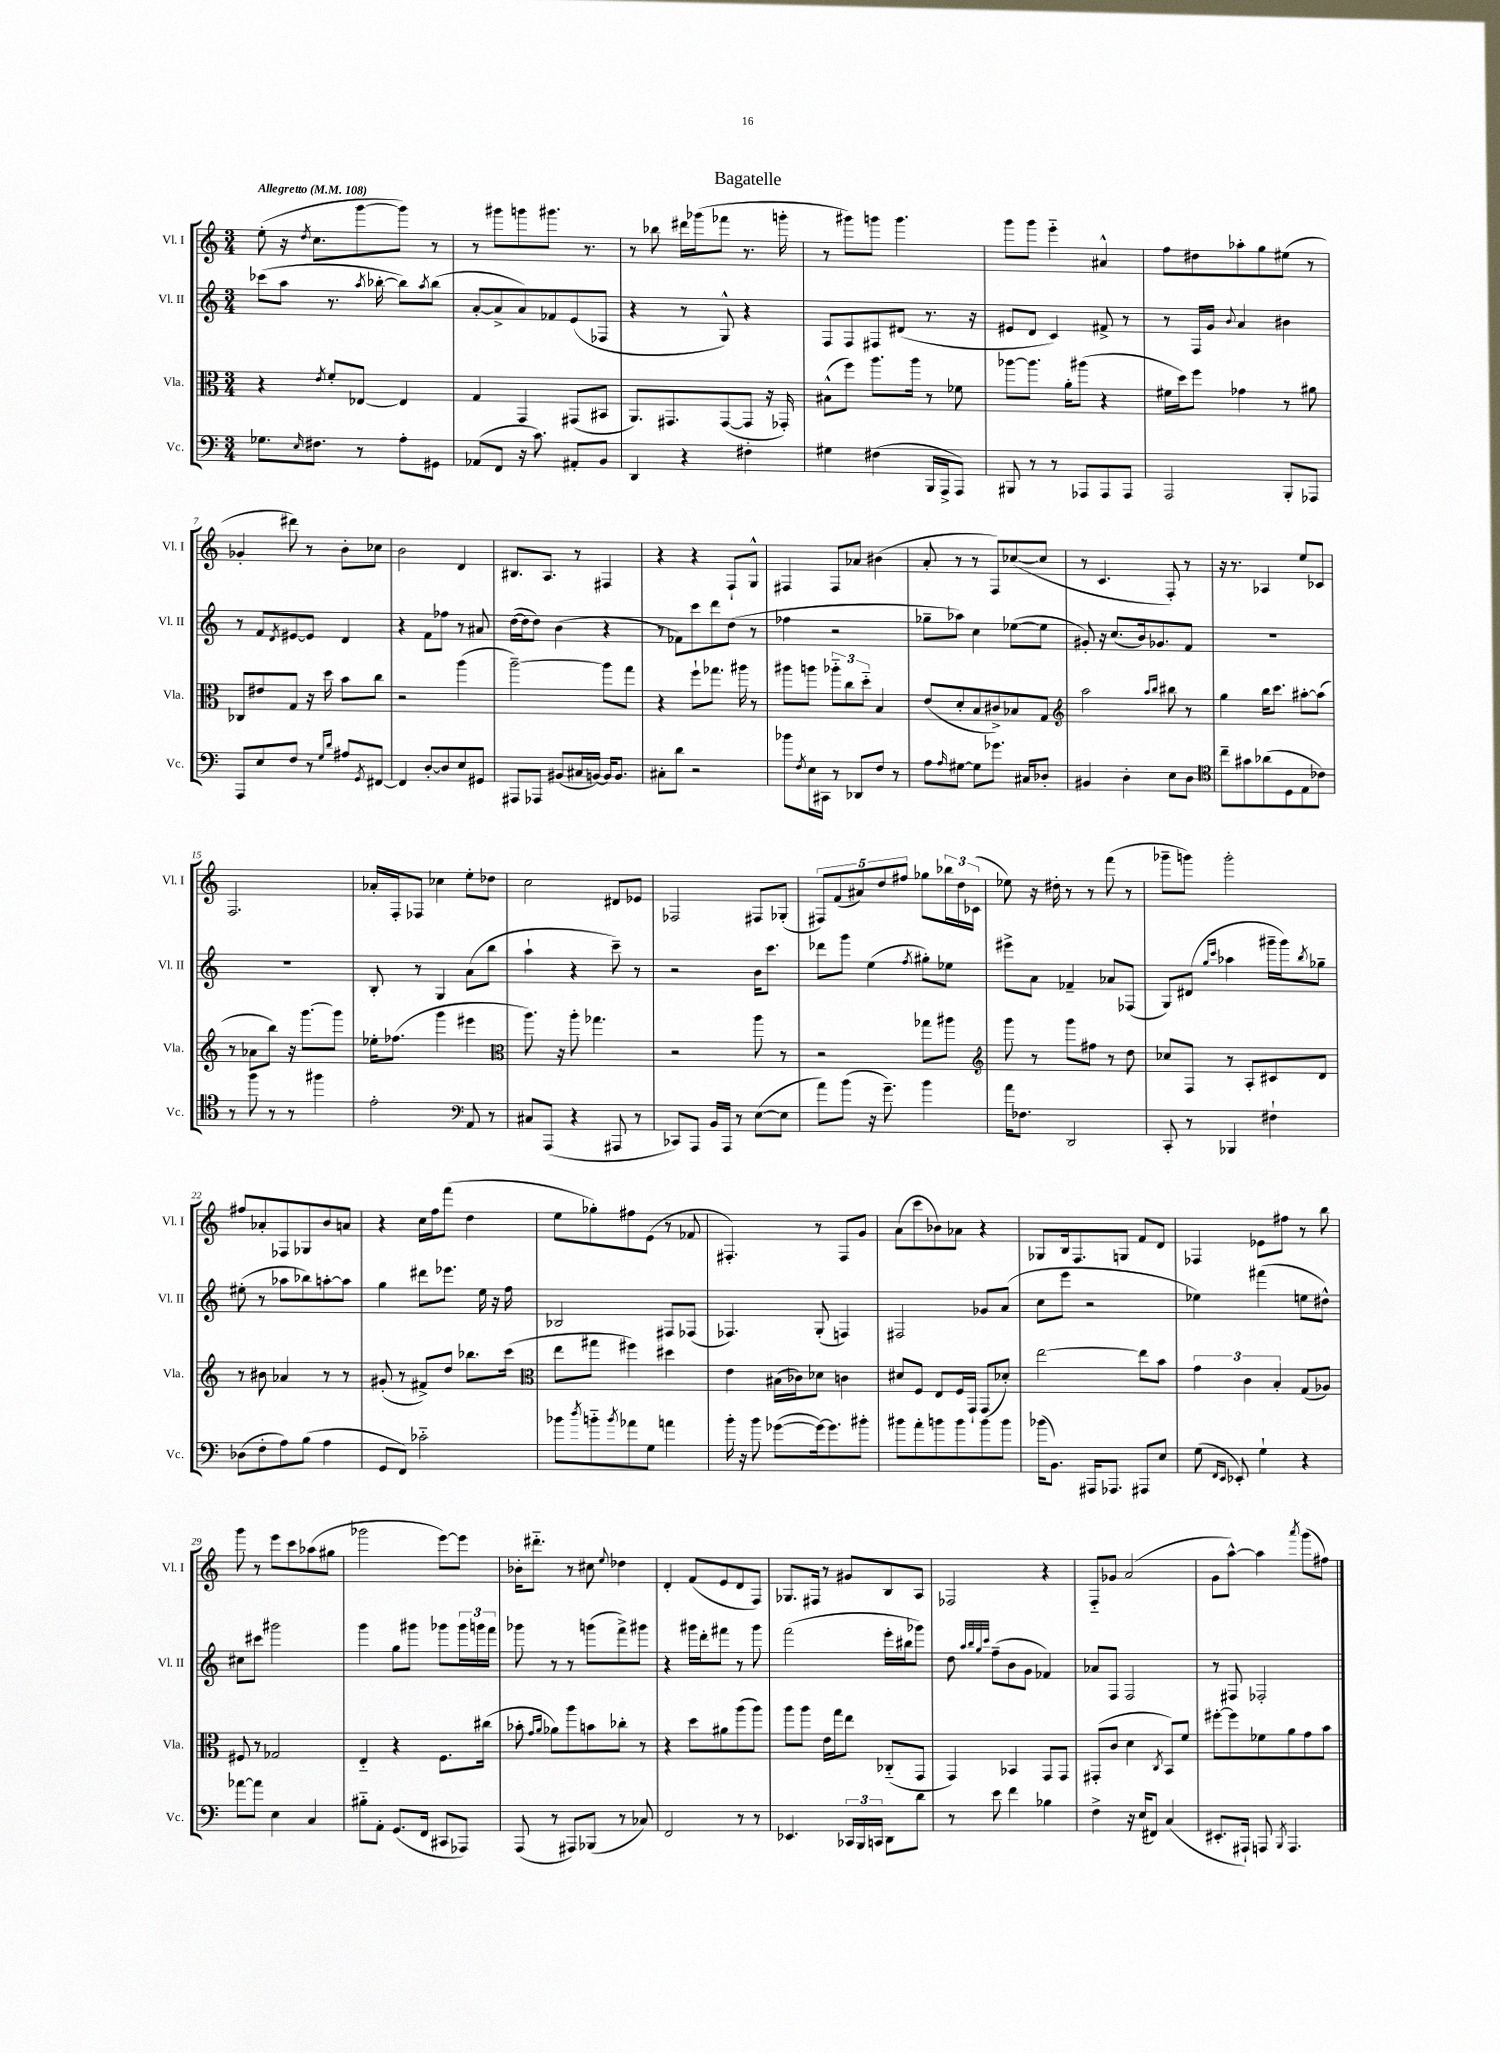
\header { title = "Bagatelle" }
<<
\new StaffGroup <<
\new Staff = "s0" \with { instrumentName = "Vl. I" shortInstrumentName = "Vl. I" } {
    \clef treble \key c \major \numericTimeSignature \time 3/4 \tempo "Allegretto" 4 = 108
    e''8-.( r16 \acciaccatura { d''8 } c''8. g'''8~ g'''8) r8 |
    r8 gis'''8 g'''8 gis'''8. r8. |
    r8 bes''8 dis'''16 ges'''16( fes'''8 r8. g'''16-. |
    r8 gis'''8) g'''8 g'''4. |
    g'''8 g'''8 e'''4-_ ais'4-^ |
    f''8 dis''8 aes''8-. g''8 eis''8( r8 |
    ges'4-. dis'''8) r8 b'8-. ces''8 |
    b'2 d'4 |
    bis8. a8. r8 fis4 |
    r4 r4 f8-! g8-^ |
    fis4 fis8 aes'8 bis'4( |
    a'8-. r8 r8 f8) ces''8~( ces''8 |
    r8 c'4. f8-.) r8 |
    r16 r8. aes4 e''8 ces'8 |
    f2. |
    aes'16-. f16-. fes8 ces''4 e''8-. des''8 |
    c''2 dis'8 ees'8 |
    fes2 fis8 ges8-.( |
    \tuplet 5/4 { fis8) f'8( ais'8) d''8 fis''8 } ges''8 \tuplet 3/2 { bes''16 d''16 ces'16( } |
    ees''8) r16 dis''16-. r8 r8 f'''8( r8 |
    ges'''8-- g'''8) g'''2-. |
    fis''8 aes'8-. fes8 ges8 b'8 a'8 |
    r4 c''16 f''16 f'''8( d''4 |
    e''8 ges''8-.) fis''8 e'8( r8 fes'8 |
    fis4.-.) r8 fis8 g'8 |
    a'8( c'''8 bes'8) aes'8 r4 |
    ges8 b16 f8. g8 f'8 d'8 |
    fes4 ees'8 fis''8 r8 b''8 |
    g'''8 r8 e'''8 c'''8 aes''8( gis''8 |
    ges'''2 e'''8~) e'''8 |
    bes'16-. dis'''8.-_ r8 cis''8 \appoggiatura { e''8 } des''4 |
    d'4-. f'8( e'8 d'8 f8) |
    ges8. fis16 r8 gis'8 b8 a8 |
    fes2 r4 |
    f8-_ ges'8 a'2( |
    g'8 a''8~-^) a''4 \acciaccatura { a'''8 } g'''8( fis''8) \bar "|." |
}
\new Staff = "s1" \with { instrumentName = "Vl. II" shortInstrumentName = "Vl. II" } {
    \clef treble \key c \major \numericTimeSignature \time 3/4
    ces'''8( a''8 r8. \acciaccatura { a''8 } bes''16~-. bes''8) \acciaccatura { a''8 } bes''8( |
    a'8~-. a'8-> a'8) fes'8 e'8( fes8 |
    r4 r8 g8-^) r4 |
    f8 f8 fis8 dis'8( r8. r16 |
    eis'8 d'8 c'4) fis'8-> r8 |
    r8 f16 g'16 \appoggiatura { b'8 } a'4 bis'4 |
    r8 f'8 \acciaccatura { d'8 } eis'8~ eis'8 d'4 |
    r4 f'8 fes''8 r8 ais'8 |
    d''16~( d''16 d''8) b'4( r4 |
    r8 fes'8) c'''8 d'''8 d''8( r8 |
    fes''4 r2 |
    ges''8-- aes''8) c''4 ees''8~( ees''8 |
    gis'8-.) r16 c''8.( b'16) ges'8. f'8 |
    R2. |
    R2. |
    b8-. r8 g4 a'8( b''8 |
    a''4-! r4 c'''8--) r8 |
    r2 b'16 c'''8. |
    des'''8 g'''8 e''4( \acciaccatura { f''8 } gis''8-.) ees''8 |
    eis'''8-> a'8 fes'4-- aes'8 fes8( |
    g8) dis'8( \grace { g''16 c'''16 } aes''4 gis'''16-- gis'''16) \acciaccatura { b''8 } ges''8-- |
    eis''8-.( r8 aes''8 bes''8) a''8~-. a''8 |
    g''4 dis'''8 ees'''8. e''16 r16 f''16 |
    bes2 fis8 fes8( |
    fes4.) g8-.( f4) |
    fis2 ges'8 a'8( |
    c''8 e'''8 r2 |
    ees''4) fis'''4( e''8 dis''8-^) |
    cis''8 cis'''8 gis'''2 |
    g'''4 g''8 gis'''8 ges'''8 \tuplet 3/2 { ges'''16 g'''16 f'''16 } |
    ges'''8 r8 r8 g'''8( f'''8->) gis'''8 |
    r4 gis'''16 d'''16-. fis'''8 r8 gis'''8 |
    f'''2( e'''16-. bis''16 ges'''8) |
    d''8 \grace { a''32 b''32 g''32 c'''32 } f''8--( b'8 g'8 fes'4) |
    aes'8 f8 f2 |
    r8 fis8 fes2-. \bar "|." |
}
\new Staff = "s2" \with { instrumentName = "Vla." shortInstrumentName = "Vla." } {
    \clef alto \key c \major \numericTimeSignature \time 3/4
    r4 \acciaccatura { e'8 } f'8-. ees8~ ees4 |
    g4 g,4 gis,8( bis,8 |
    a,8.) gis,8. gis,8~( gis,8 r16 ges,16-.) |
    bis8-^( f''8) a''8. a''16 r8 fes'8 |
    aes''8~ aes''8. a'16-. ais''8( r4 |
    fis'16 d''16) f''8 ges'4 r8 ais'8 |
    ces8 eis'8 g8 r16 d''16 b'8 c''8 |
    r2 a''4( |
    a''2~--) a''8 g''8 |
    r4 f''8-! ges''8. ais''16 r8 |
    ais''8 a''8 \tuplet 3/2 { aes''8-_ c''8 d''8-_ } b4 |
    e'8( d'8-. b8 cis'8->) bes8 g8 |
    \clef treble a''2 \grace { a''16 b''16 } bis''8 r8 |
    g''4 b''16 c'''8. ais''8~-. ais''8( |
    r8 aes'8 b''8) r16 g'''8.~ g'''8 |
    ees''16-. fes''8.( g'''4 eis'''4 |
    \clef alto a''8.) r16 a''8-. ges''4. |
    r2 a''8 r8 |
    r2 ges''8 ais''8 |
    \clef treble g'''8 r8 g'''8 fis''8 r8 d''8 |
    ces''8 f8 r8 a8-. cis'8 d'8 |
    r8 bis'8 aes'4 r8 r8 |
    gis'8-.( r8 fis'8->) d''8 bes''8. c'''16( |
    \clef alto e''8 gis''8 fis''4) dis''4 |
    e'4 bis16( ces'16) des'8 c'4 |
    dis'8 f8 e8 f16 g,16-! g,8( des'8-.) |
    e''2~ e''8 b'8 |
    \tuplet 3/2 { g'4 c'4 b4-. } g8( aes8) |
    fis8 r8 ges2 |
    e4-_ r4 f8. cis''16( |
    bes'8-. \grace { g'16 a'16 } aes'8) a''8 b'8 ces''8-. r8 |
    r4 d''8 ais'8 a''8( a''8) |
    a''8 a''8 e'16 g''16 e''8 ces8-_( g,8 |
    g,4) bes,4 g,8 g,8 |
    gis,8-.( c'8 d'4 \acciaccatura { c8 } b,8) f'8 |
    fis''8~-. fis''8 fes'8 a'8 g'8 b'8 \bar "|." |
}
\new Staff = "s3" \with { instrumentName = "Vc." shortInstrumentName = "Vc." } {
    \clef bass \key c \major \numericTimeSignature \time 3/4
    ges8. \grace { e16 } fis8. r8 a8-. gis,8 |
    aes,8( f,8 r16 c'8.) ais,8-. b,8 |
    d,4 r4 fis4-. |
    gis4 fis4( b,,16 a,,16-> a,,8) |
    bis,,8 r8 r8 aes,,8 aes,,8 aes,,8 |
    a,,2 b,,8-. aes,,8 |
    a,,8 e8 f8 r8 \grace { g16 d'16 } ais8 \acciaccatura { g,8 } fis,8~ |
    fis,4 d8~-. d8 e8 gis,8 |
    ais,,8 aes,,8 bis,8( cis16 b,16~) b,16 b,8. |
    cis8-. d'8 r2 |
    bes'8 \acciaccatura { f8 } e16 cis,16 r8 des,8 f8 r8 |
    a8 \grace { a16 } gis8~ gis8 ges'8. cis16 des8-. |
    bis,4 d4-. e8 d8 |
    \clef tenor c''8-- gis'8 aes'8( d8 e8 ces'8) |
    r8 f''8 r8 r8 fis''4 |
    e'2-. \clef bass a,8 r8 |
    cis8 a,,8( r4 ais,,8 r8 |
    ces,8) a,,8 b,16 a,,16 r8 e8~( e8 |
    a'8) b'8( r16 g'8.--) b'4 |
    a'16 fes8. d,2 |
    c,8-. r8 bes,,4 fis4-! |
    des8( f8-. a8) b8( a4 |
    g,8 f,8) ces'2-_ |
    bes'8 \acciaccatura { d''8 } b'8-_ \acciaccatura { b'8 } aes'8 g8 a'4 |
    b'16-. r16 b'8 ges'8~( ges'16~) ges'8. bis'8-. |
    bis'8 a'8-. b'8 b'8 b'8 b'8 |
    bes'16( b,8.) ais,,16 aes,,8. ais,,8 e8 |
    g8( \grace { f,16 e,16 } ees,8-.) g4-! r4 |
    aes'8~ aes'8 e4 c4 |
    bis8-_ a,8-. g,8.( f,16 cis,8 aes,,8) |
    a,,8( r8 ais,,8) bes,,8( r8 ces8) |
    f,2 r8 r8 |
    ees,4. \tuplet 3/2 { ces,16 b,,16 c,16 } d,8 d'8 |
    r8 e'8 f'4 bes4 |
    f4-> r16 e16( fis,8) c4( |
    eis,8.-. ais,,16-!) a,,8 \acciaccatura { b,,8 } a,,4. \bar "|." |
}
>>
>>
